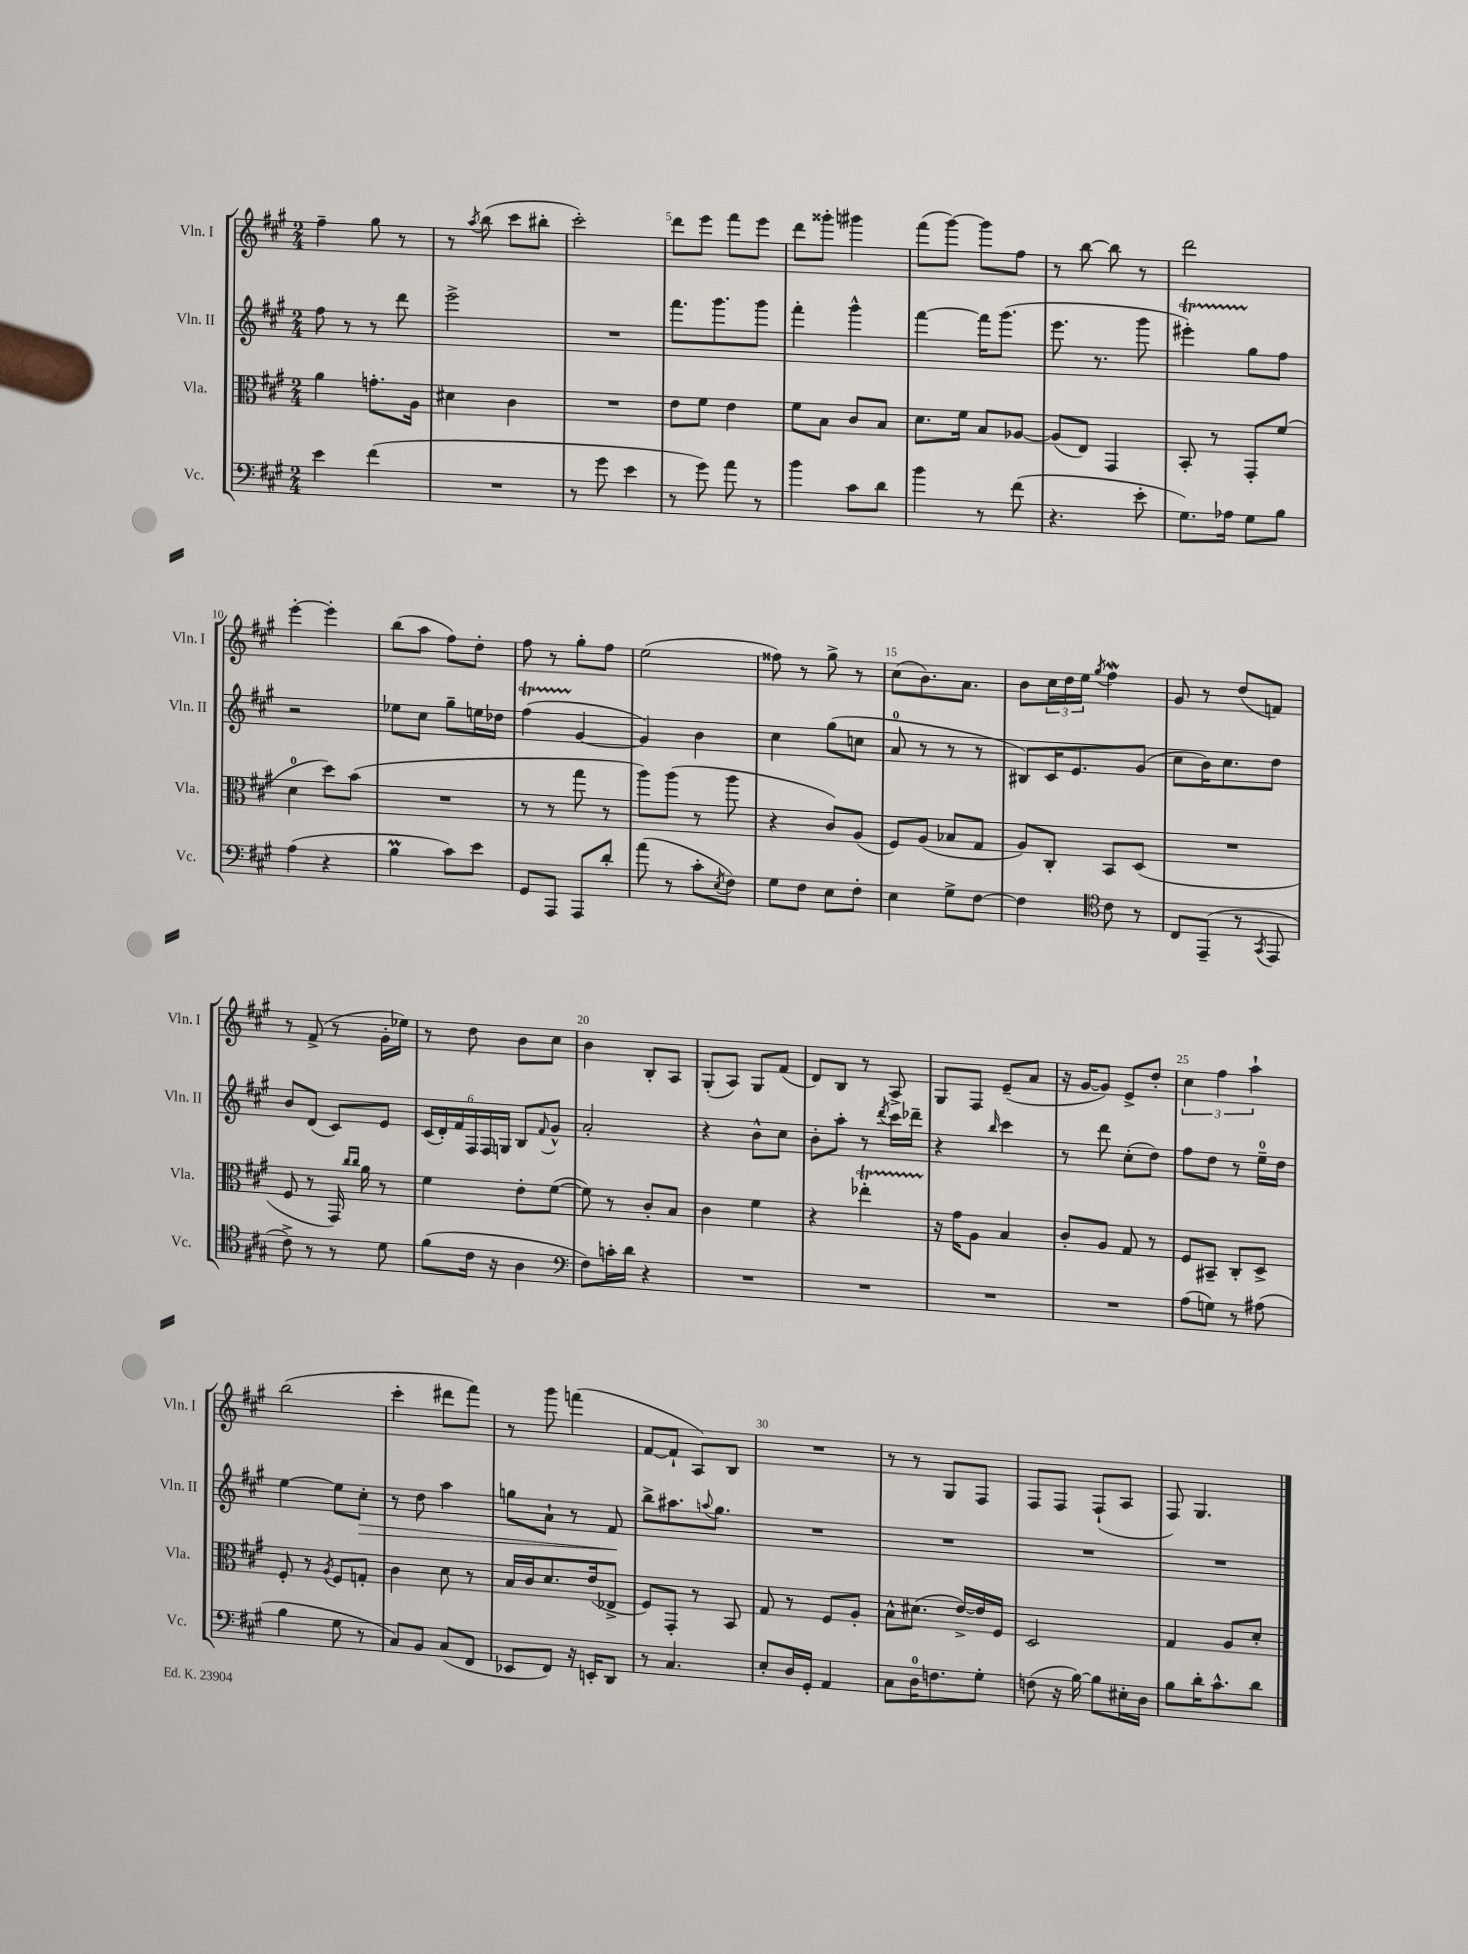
<<
\new StaffGroup <<
\new Staff = "s0" \with { instrumentName = "Vln. I" shortInstrumentName = "Vln. I" } {
    \clef treble \key a \major \numericTimeSignature \time 2/4
    fis''4-- gis''8 r8 |
    r8 \acciaccatura { a''8 } b''8( cis'''8 bis''8-. |
    cis'''2-.) |
    d'''8 e'''8 fis'''8 e'''8 |
    d'''8 gisis'''8-. gis'''4 |
    fis'''8( gis'''8~) gis'''8 fis''8 |
    r8 b''8~ b''8 r8 |
    d'''2 |
    e'''4~-. e'''4-. |
    b''8( a''8 fis''8) d''8-. |
    fis''8 r8 gis''8-. fis''8 |
    e''2( |
    fisis''8) r8 gis''8-> r8 |
    cis''8( b'8.) a'8. |
    b'8 \tuplet 3/2 { cis''16 d''16 e''16 } \acciaccatura { gis''8 } fis''4\mordent |
    gis'8 r8 d''8( f'8) |
    r8 fis'8->( r8 gis'16-. ees''16) |
    r8 d''8 b'8 cis''8 |
    b'4 b8-. a8 |
    gis8-.( a8) gis8 fis'8( |
    d'8) b8 r8 a8-> |
    gis8 fis8 e'8--( a'8 |
    r16 gis'16~ gis'8) e'8-> d''8-. |
    \tuplet 3/2 { cis''4 fis''4 a''4-! } |
    b''2( |
    cis'''4-. dis'''8 fis'''8) |
    r8 gis'''8 f'''4( |
    fis'8~ fis'8-! a8) b8 |
    R2 |
    r8 r8 gis8 fis8 |
    fis8 fis8 fis8-!( a8 |
    fis8) gis4. \bar "|." |
}
\new Staff = "s1" \with { instrumentName = "Vln. II" shortInstrumentName = "Vln. II" } {
    \clef treble \key a \major \numericTimeSignature \time 2/4
    fis''8 r8 r8 d'''8 |
    e'''2-> |
    R2 |
    fis'''8. gis'''8. gis'''8 |
    fis'''4-. gis'''4-^ |
    fis'''4~ fis'''16 gis'''8.( |
    e'''8. r8. gis'''8 |
    eis'''4-.\startTrillSpan) gis''8\stopTrillSpan fis''8 |
    r2 |
    ees''8 cis''8 gis''8-- e''16 des''16 |
    fis''4\startTrillSpan( gis'4~\stopTrillSpan |
    gis'4) b'4 |
    cis''4 gis''8( c''8 |
    a'8-0 r8 r8 r8 |
    bis8) cis'16 e'8. gis'8( |
    cis''8 b'16) cis''8. d''8 |
    b'8 d'8( cis'8) e'8 |
    \tuplet 6/4 { cis'16( d'16-.) fis'16 fis16 fis16 g16 } b8 \appoggiatura { fis'8 } gis'8-^ |
    a'2-. |
    r4 b'8-^ cis''8 |
    b'8-. a''8-. r8 \acciaccatura { d'''8 } cis'''16 des'''16-- |
    r4 \grace { b''16 } cis'''4 |
    r8 d'''8 cis''8-.( d''8) |
    fis''8 d''8 r8 e''16-0-- d''16 |
    e''4~ e''8 cis''8-.\> |
    r8 d''8 a''4 |
    g''8 a'8-! r8 fis'8\! |
    b''8-> ais''8. \appoggiatura { a''8 } gis''8. |
    R2 |
    R2 |
    R2 |
    R2 \bar "|." |
}
\new Staff = "s2" \with { instrumentName = "Vla." shortInstrumentName = "Vla." } {
    \clef alto \key a \major \numericTimeSignature \time 2/4
    a'4 g'8.-. a16 |
    dis'4 cis'4 |
    R2 |
    e'8 fis'8 e'4 |
    fis'8 b8 cis'8 b8 |
    d'8. fis'16 b8 aes8~ |
    aes8( e8) gis,4 |
    b,8-. r8 gis,8-. fis'8( |
    d'4-0 d''8) b'8( |
    R2 |
    r8 r8 gis''8 r8 |
    a''8) a''8( r8 a''8 |
    r4 cis'8) a8( |
    fis8) a8( bes8 gis8 |
    a8) cis8-. b,8 d8( |
    R2 |
    fis8 r8 gis,16) \grace { cis''16 cis''16 } a'16 r8 |
    fis'4 e'8-. fis'8~( |
    fis'8) r8 cis'8-. b8 |
    cis'4 fis'4 |
    r4 ees''4-.\startTrillSpan |
    r16\stopTrillSpan gis'16 a8 b4 |
    cis'8-. a8 gis8 r8 |
    fis8 bis,8-- cis8-. d8-> |
    fis8-. r8 \acciaccatura { a8 } fis8 g8-. |
    cis'4 d'8 r8 |
    b16 cis'16 d'8. e'16( ees8-> |
    fis8) gis,8-. r8 b,8 |
    gis8 r8 fis8 a8-. |
    b8-^ dis'8.( e'16~->) e'16 fis16 |
    d2 |
    gis4 a8 d'8-. \bar "|." |
}
\new Staff = "s3" \with { instrumentName = "Vc." shortInstrumentName = "Vc." } {
    \clef bass \key a \major \numericTimeSignature \time 2/4
    e'4 fis'4( |
    R2 |
    r8 gis'8 e'4 |
    r8 gis'8) a'8 r8 |
    b'4 cis'8 d'8 |
    b'4 r8 fis'8( |
    r4. e'8-. |
    gis8.) aes16 gis8 b8 |
    a4( r4 |
    b4\prall cis'8) e'8 |
    gis,8 a,,8 a,,8 d'8-. |
    a'8( r8 cis'8-. \acciaccatura { e8 } fis8) |
    gis8 fis8 e8 fis8-. |
    e4 gis8-> fis8~ |
    fis4 \clef tenor cis'8 r8 |
    cis8 e,8--( r8 \acciaccatura { gis,8 } e,8 |
    cis'8->) r8 r8 d'8 |
    fis'8( cis'16 r16 a4 |
    \clef bass fis8) c'16-. d'16 r4 |
    R2 |
    R2 |
    R2 |
    R2 |
    a8( g8) r8 ais8( |
    b4 gis8 r8 |
    cis8) b,8 cis8( fis,8 |
    ees,8 fis,8) r16 e,16-. d,8 |
    r8 cis4. |
    e8-. d16 gis,16-. a,4 |
    cis8 d16-0 f8. gis8-. |
    f8( r16 b16~) b8 eis16-. d16 |
    b8 d'16-. cis'8.-^ d'8 \bar "|." |
}
>>
>>
\layout { \context { \Score currentBarNumber = #2 \override BarNumber.break-visibility = ##(#f #t #t) barNumberVisibility = #(every-nth-bar-number-visible 5) } }
